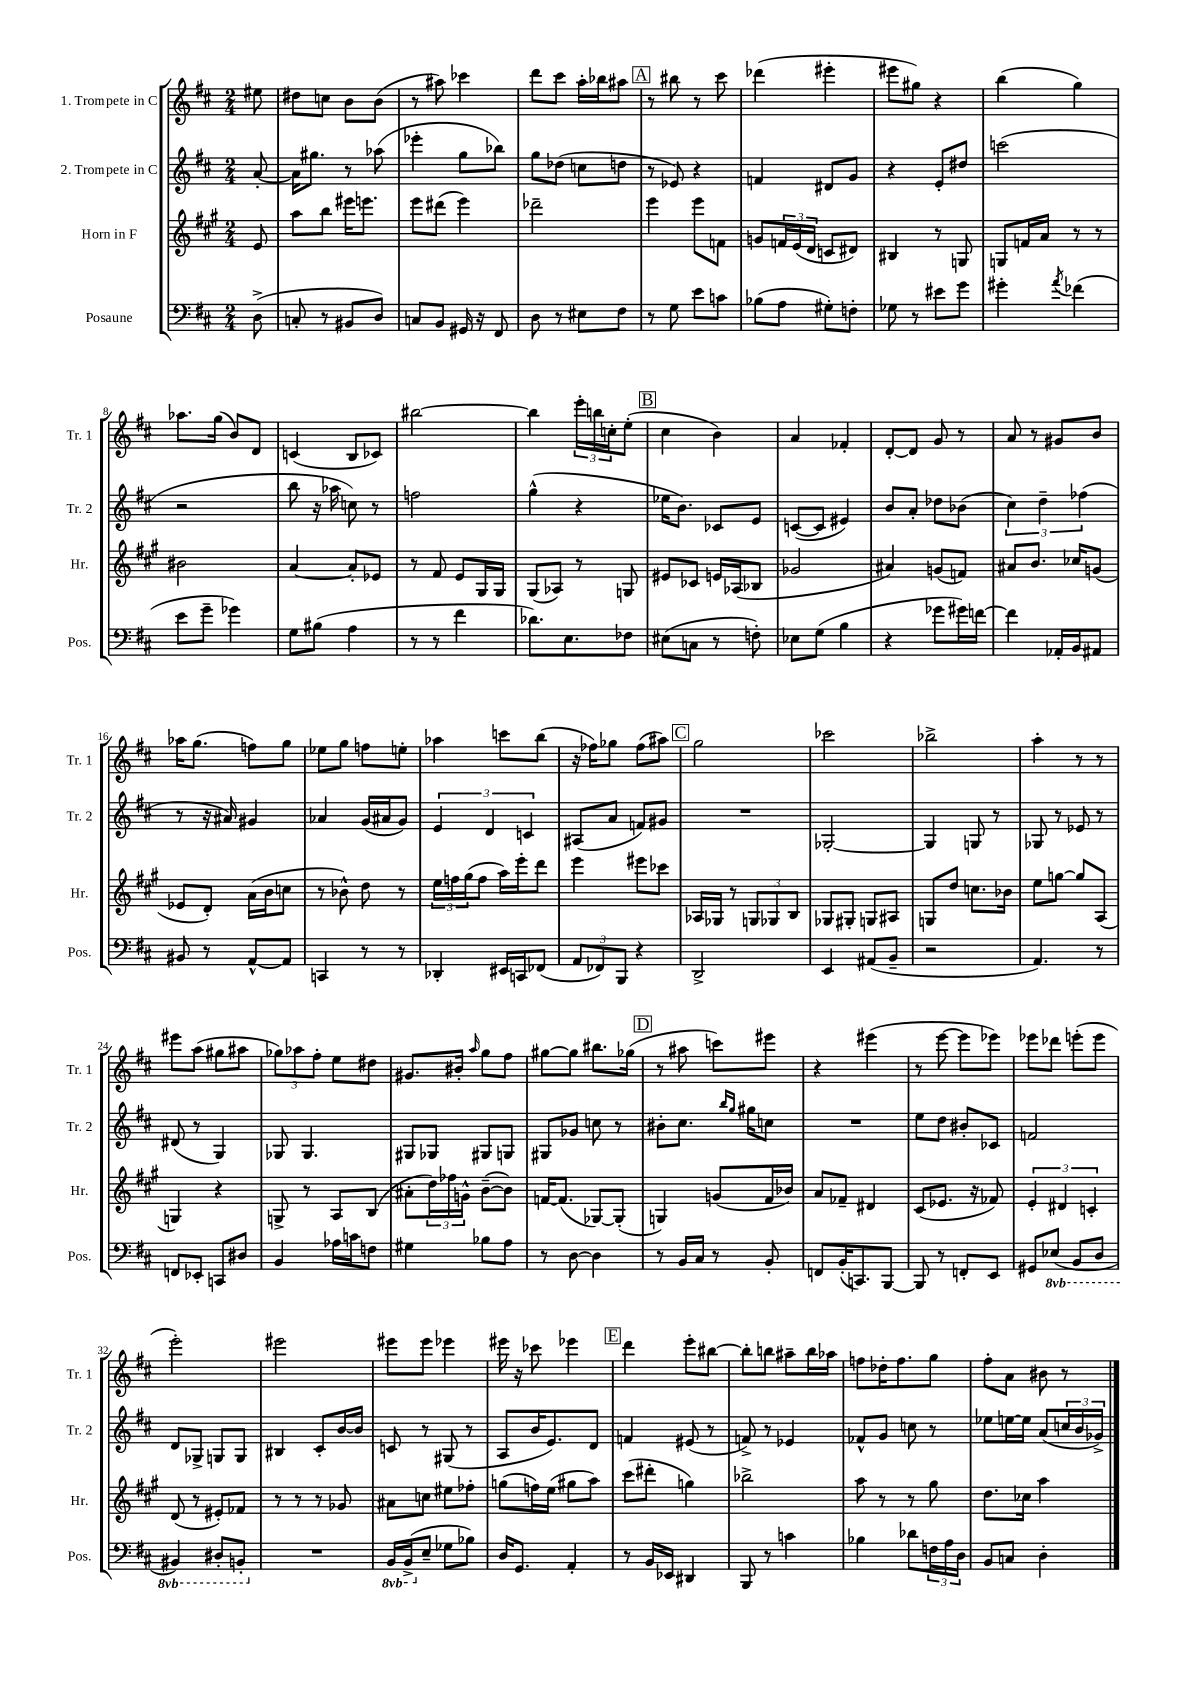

**kern	**kern	**kern	**kern
*staff4	*staff3	*staff2	*staff1
*clefF4	*clefG2	*clefG2	*clefG2
*k[f#c#]	*k[f#c#g#]	*k[f#c#]	*k[f#c#]
*M2/4	*M2/4	*M2/4	*M2/4
(8D^	8e	[8a'	8ee#
=	=	=	=
8C'	8aa	16a]	8dd#
.	.	8.gg#	.
8r	8bb	.	8cc
8BB#	16eee#	8r	8b
.	8.eee	.	.
8D)	.	(8aa-	(8b
=	=	=	=
8C	8eee	4eee-'	8r
8BB	(8ddd#	.	8aa#)
16GG#	4eee)	8gg	4ccc-
16r	.	.	.
8FF#	.	8bb-)	.
=	=	=	=
8D	2ddd-~	8gg	8ddd
8r	.	(8dd-	8ccc#
8E#	.	8cc	16aa'
.	.	.	16bb-
8F#	.	8dd	8aa#
=	=	=	=
8r	4eee	8r	8r
8G	.	8e-)	8bb#
8e	8eee	4r	8r
8c	8f	.	8ccc#
=	=	=	=
(8B-	8g	4f	(4ddd-
8A	24f	.	.
.	(24e	.	.
.	24d	.	.
8G#')	8c	8d#	4eee#'
8F'	8d#)	8g	.
=	=	=	=
8G-	4B#	4r	8eee#
8r	.	.	8gg#)
8e#	8r	8e'	4r
8g	8G	8dd#	.
=	=	=	=
4g#'	8G	(2ccc	(4bb
.	16f	.	.
.	16a	.	.
8qa	.	.	.
(4f-	8r	.	4gg)
.	8r	.	.
=	=	=	=
8e	2b#	2r	8.aa-
8g~	.	.	.
.	.	.	(16gg
4g-)	.	.	8b)
.	.	.	8d
=	=	=	=
8G	[4a	8bb	(4c
(8B#	.	16r	.
.	.	16aa-	.
4A	8a']	8cc)	8B
.	8e-	8r	8c-)
=	=	=	=
8r	8r	2ff	[2bb#
8r	8f#	.	.
4f#	8e	.	.
.	16G#	.	.
.	16G#	.	.
=	=	=	=
8.d-)	(8G#	(4gg^^	4bb#]
.	8A-)	.	.
8.E	.	.	.
.	8r	4r	24eee'
.	.	.	24bb
.	.	.	24cc'
8F-	8G	.	(8ee'
=	=	=	=
(8E#	8e#	16ee-	4cc#
.	.	8.b)	.
8C	8c-	.	.
8r	16e	8c-	4b)
.	(16A-	.	.
8F')	8B-	8e	.
=	=	=	=
8E-	2g-	([8c	4a
(8G	.	8c]	.
4B	.	4e#)	4f-'
=	=	=	=
4r	4a#)	8b	[8d'
.	.	8a'	8d]
8g-	(8g	8dd-	8g
16g#)	8f)	(8b-	8r
[16f	.	.	.
=	=	=	=
4f]	8a#	6cc#)	8a
.	8.b	.	8r
.	.	6dd~	.
16AA-'	.	.	8g#
16BB	16cc-	.	.
.	.	(6ff-	.
8AA#	(8g	.	8b
=	=	=	=
8BB#	8e-	8r	16aa-
.	.	.	(8.gg
8r	8d')	16r	.
.	.	16a#)	.
[8AA^^	(16a	4g#	8ff)
.	16b	.	.
8AA]	8cc	.	8gg
=	=	=	=
4CC	8r	4a-	8ee-
.	8b-^^)	.	8gg
8r	8dd	(16g	8ff
.	.	16a#	.
8r	8r	8g)	8ee'
=	=	=	=
4DD-'	24ee	6e	4aa-
.	24ff	.	.
.	(24gg#	.	.
.	8ff	.	.
.	.	6d	.
16EE#	16aa)	.	8ccc
16CC	16eee'	.	.
.	.	6c	.
(8FF-	8ddd	.	(8bb
=	=	=	=
12AA	4eee	(8A#	16r
.	.	.	16ff-)
12FF-)	.	.	.
.	.	8a	8gg-
12BBB	.	.	.
4r	8eee#	8f)	(8ff-
.	8ccc-	8g#	8aa#)
=	=	=	=
2DD^	16A-	2r	2gg
.	16G-	.	.
.	8r	.	.
.	12G	.	.
.	12G-	.	.
.	12B	.	.
=	=	=	=
4EE	8G-	[2G-'	2ccc-
.	8G#'	.	.
(8AA#	8G	.	.
8BB~	8A#	.	.
=	=	=	=
2r	8G	4G-]	2bb-^
.	8dd	.	.
.	8.cc	8G	.
.	.	8r	.
.	16b-	.	.
=	=	=	=
4.AA)	8ee	8G-	4aa'
.	[8gg	8r	.
.	8gg]	8e-	8r
8r	(8A	8r	8r
=	=	=	=
8FF	4G)	(8d#	8eee#
8EE-'	.	8r	(8aa
8CC	4r	4G)	8gg#
8D#	.	.	8aa#
=	=	=	=
4BB	8G^	8G-	12gg-)
.	.	.	12aa-
.	8r	4.G-	.
.	.	.	12ff#'
16A-	8A	.	8ee
16c	.	.	.
8F	(8B	.	8dd#
=	=	=	=
4G#	8a#'	8G#	8.g#
.	24dd)	8G-	.
.	24ff-	.	.
.	.	.	16b#'
.	24g^^	.	.
.	.	.	16qqaa
8B-	([8b~	8G#	8gg
8A	8b])	8G	8ff#
=	=	=	=
8r	[16f	8G#	[8gg#
.	(8.f]	.	.
[8D	.	8g-	8gg#]
4D]	[8G-)	8cc	8.bb#
.	(8G-']	8r	.
.	.	.	(16gg-
=	=	=	=
8r	4G)	8b#'	8r
16BB	.	8.cc#	8aa#
16C#	.	.	.
8r	(8g	.	8ccc)
.	.	16qqbb	.
.	.	16qqgg	.
.	.	16gg#	.
8BB'	16f#	8cc	8eee#
.	16b-)	.	.
=	=	=	=
8FF	8a	2r	4r
(16BB'	8f-~	.	.
8.CC)	.	.	.
.	4d#	.	(4eee#
[8BBB	.	.	.
=	=	=	=
8BBB]	(8c#	8ee	8r
8r	8.e-	8dd	[8eee
8FF'	.	8b#'	8eee]
.	16r	.	.
8EE	8f-)	8c-	8eee-)
=	=	=	=
8GG#	6e'	2f	8eee-
(8EE-	.	.	8ddd-
.	6d#	.	.
8BBB	.	.	(8eee'
.	6c'	.	.
8DD	.	.	8eee
=	=	=	=
4BBB#)	(8d	8d	2eee')
.	8r	8G-^	.
8DD#'	8e#')	8G	.
8BBB'	8f-	8G	.
=	=	=	=
2r	8r	4B#	2eee#
.	8r	.	.
.	8r	8c#'	.
.	8g-	[16b	.
.	.	16b]	.
=	=	=	=
16BBB	8a#	8c	8eee#
(16BBB^	.	.	.
8E~	8cc	8r	8eee#
8G-	8ee#	(8G#	4eee-
8B-)	8ff-'	8r	.
=	=	=	=
16D	(8gg	8A	16eee#
8.GG	.	.	16r
.	16ff)	16b	8ccc-
.	(16ee	8.e)	.
4AA'	8gg#	.	4eee-
.	8aa)	8d	.
=	=	=	=
8r	(8ccc#	4f	4ddd
16BB	8ddd#'	.	.
16EE-	.	.	.
4DD#	4gg)	(8e#	8eee'
.	.	8r	[8bb#
=	=	=	=
8BBB	2bb-^	8f^)	8bb#']
8r	.	8r	8bb
4c	.	4e-	8aa#~
.	.	.	16bb
.	.	.	16aa-
=	=	=	=
4B-	8aa	8f-^^	8ff
.	8r	8g	16dd-'
.	.	.	8.ff
8d-	8r	8cc	.
24F	8gg#	8r	8gg
24A	.	.	.
24D	.	.	.
=	=	=	=
8BB	8.dd	8ee-	8ff#'
8C	.	[16ee	8a
.	16cc-	16ee]	.
4D'	4aa	(8a	8b#
.	.	24cc	8r
.	.	24b	.
.	.	24g-^)	.
==	==	==	==
*-	*-	*-	*-
